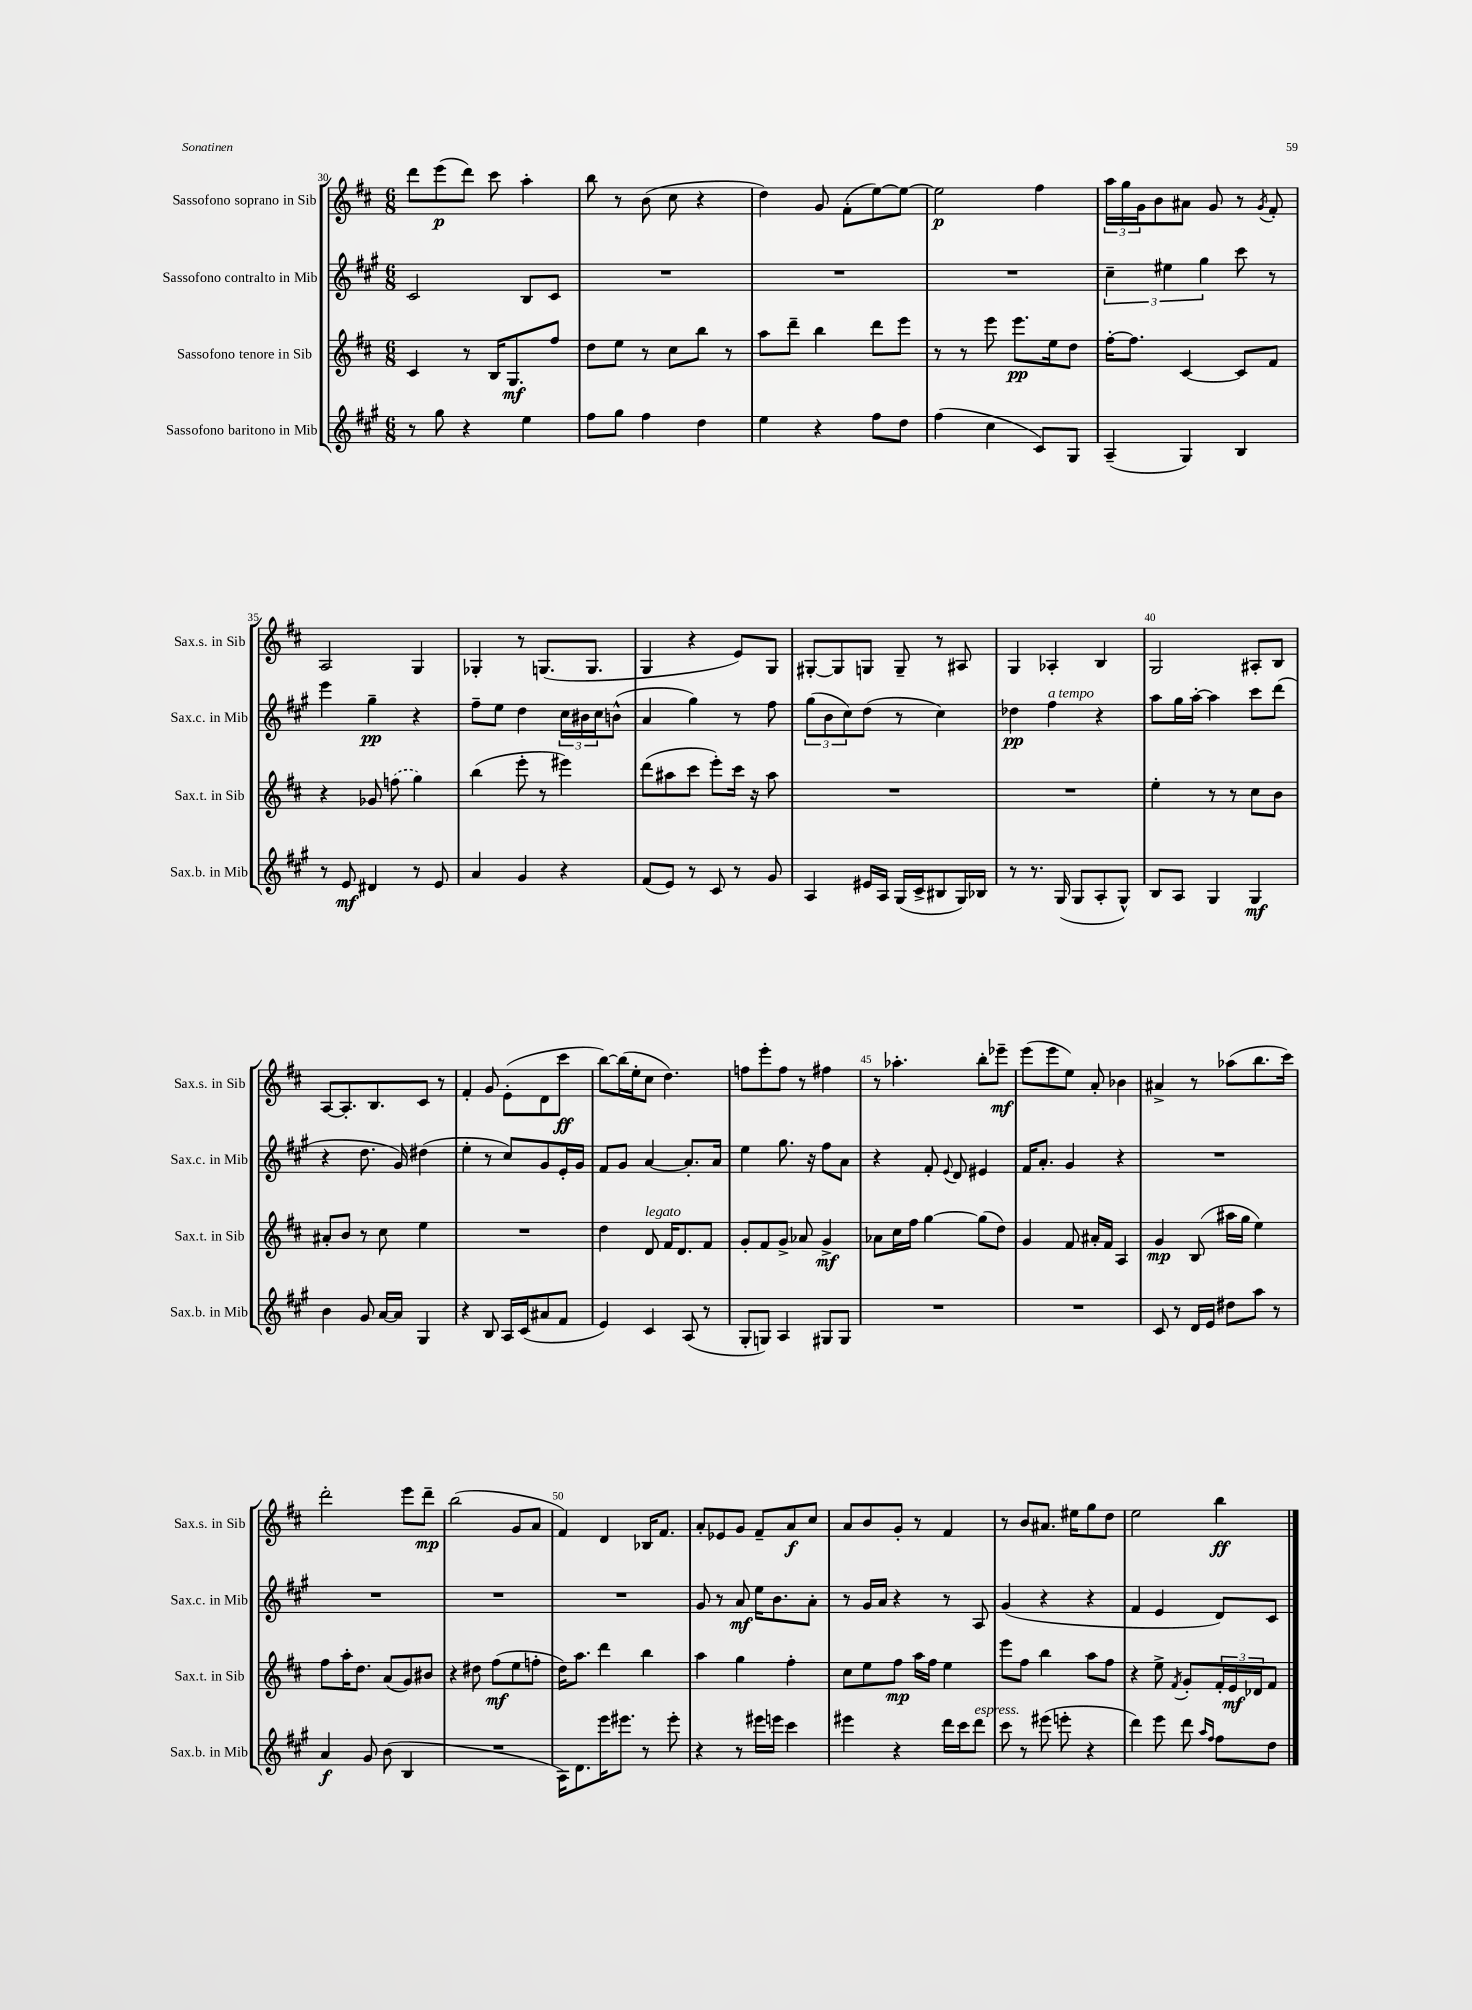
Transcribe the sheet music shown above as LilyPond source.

<<
\new StaffGroup <<
\new Staff = "s0" \with { instrumentName = "Sassofono soprano in Sib" shortInstrumentName = "Sax.s. in Sib" } {
    \clef treble \key d \major \numericTimeSignature \time 6/8
    d'''8 e'''8\p( d'''8) cis'''8 a''4-. |
    b''8 r8 b'8( cis''8 r4 |
    d''4) g'8 fis'8-.( e''8~) e''8~ |
    e''2\p fis''4 |
    \tuplet 3/2 { a''16 g''16 g'16 } b'8 ais'8 g'8 r8 \acciaccatura { g'8 } fis'8-. |
    a2 g4 |
    ges4-. r8 g8.( g8. |
    g4 r4 e'8) g8 |
    gis8~-. gis8 g8 g8-- r8 ais8 |
    g4 aes4-. b4 |
    g2 ais8-. b8 |
    a8~ a8.-. b8. cis'8 r8 |
    fis'4-. g'8 e'8-.( d'8 cis'''8\ff |
    b''8~) b''16( e''16-. cis''8 d''4.) |
    f''8 e'''8-. f''8 r8 fis''4 |
    r8 aes''4.-. b''8-. ees'''8--\mf |
    e'''8( e'''8 e''8) a'8-. bes'4 |
    ais'4-> r8 aes''8( b''8. cis'''16) |
    d'''2-. e'''8 d'''8--\mp |
    b''2( g'8 a'8 |
    fis'4) d'4 bes16 fis'8. |
    a'8-. ees'8 g'8 fis'8-- a'8\f cis''8 |
    a'8 b'8 g'8-. r8 fis'4 |
    r8 b'8 ais'8. eis''16 g''8 d''8 |
    e''2 b''4\ff \bar "|." |
}
\new Staff = "s1" \with { instrumentName = "Sassofono contralto in Mib" shortInstrumentName = "Sax.c. in Mib" } {
    \clef treble \key a \major \numericTimeSignature \time 6/8
    cis'2 b8 cis'8 |
    R2. |
    R2. |
    R2. |
    \tuplet 3/2 { cis''4-- eis''4 gis''4 } cis'''8 r8 |
    e'''4 gis''4--\pp r4 |
    fis''8-- e''8 d''4 \tuplet 3/2 { cis''16 bis'16 cis''16 } b'8-^( |
    a'4 gis''4) r8 fis''8 |
    \tuplet 3/2 { gis''8( b'8 cis''8) } d''8( r8 cis''4) |
    des''4\pp fis''4^\markup { \italic "a tempo" } r4 |
    a''8 gis''16 a''16~-. a''4 cis'''8 d'''8( |
    r4 d''8. gis'16) dis''4( |
    e''4-. r8 cis''8) gis'8 e'16-. gis'16 |
    fis'8 gis'8 a'4~ a'8.-. a'16 |
    e''4 gis''8. r16 fis''8 a'8 |
    r4 fis'8-. \appoggiatura { e'8 } d'8 eis'4 |
    fis'16 a'8.-. gis'4 r4 |
    R2. |
    R2. |
    R2. |
    R2. |
    gis'8 r8 a'8\mf e''16 b'8. a'8-. |
    r8 gis'16 a'16 r4 r8 a8 |
    gis'4( r4 r4 |
    fis'4 e'4 d'8) cis'8 \bar "|." |
}
\new Staff = "s2" \with { instrumentName = "Sassofono tenore in Sib" shortInstrumentName = "Sax.t. in Sib" } {
    \clef treble \key d \major \numericTimeSignature \time 6/8
    cis'4 r8 b16 g8.\mf fis''8 |
    d''8 e''8 r8 cis''8 b''8 r8 |
    a''8 d'''8-- b''4 d'''8 e'''8 |
    r8 r8 e'''8 e'''8.\pp e''16 d''8 |
    fis''16~-. fis''8. cis'4~ cis'8 fis'8 |
    r4 ges'8 \once \slurDashed f''8( g''4) |
    b''4( e'''8-. r8 eis'''4) |
    d'''8( ais''8 cis'''8 e'''8-.) cis'''16 r16 ais''8 |
    R2. |
    R2. |
    e''4-. r8 r8 cis''8 b'8 |
    ais'8-. b'8 r8 cis''8 e''4 |
    R2. |
    d''4 d'8^\markup { \italic "legato" } fis'16 d'8. fis'8 |
    g'8-. fis'8 g'8-> aes'8 g'4->\mf |
    aes'8 cis''16 fis''16 g''4~ g''8( d''8) |
    g'4 fis'8 ais'16-. fis'16 a4 |
    g'4\mp b8( ais''16 g''16 e''4) |
    fis''8 a''16-. d''8. a'8( g'8) bis'8 |
    r4 dis''8 fis''8\mf( e''8 f''8-. |
    d''16) a''8. d'''4 b''4 |
    a''4 g''4 fis''4-. |
    cis''8 e''8 fis''8\mp a''16 fis''16 e''4 |
    e'''8 fis''8 b''4 a''8 fis''8 |
    r4 e''8-> \acciaccatura { fis'8 } g'8-. \tuplet 3/2 { fis'16-. e'16\mf des'16 } fis'8 \bar "|." |
}
\new Staff = "s3" \with { instrumentName = "Sassofono baritono in Mib" shortInstrumentName = "Sax.b. in Mib" } {
    \clef treble \key a \major \numericTimeSignature \time 6/8
    r8 gis''8 r4 e''4 |
    fis''8 gis''8 fis''4 d''4 |
    e''4 r4 fis''8 d''8 |
    fis''4( cis''4 cis'8) gis8 |
    a4--( gis4) b4 |
    r8 e'8\mf dis'4 r8 e'8 |
    a'4 gis'4 r4 |
    fis'8( e'8) r8 cis'8 r8 gis'8 |
    a4 eis'16 a16 gis16( cis'16-> bis8 gis16) bes16 |
    r8 r8. gis16( gis8 a8-. gis8-^) |
    b8 a8 gis4 gis4\mf |
    b'4 gis'8 a'16~ a'16 gis4 |
    r4 b8 a16 cis'16( ais'8 fis'8 |
    e'4) cis'4 a8( r8 |
    gis8-. g8) a4 gis8 gis8 |
    R2. |
    R2. |
    cis'8 r8 d'16 e'16 dis''8 a''8 r8 |
    a'4\f gis'8 b'8( b4 |
    R2. |
    a16) d'8. e'''16 eis'''8. r8 eis'''8-. |
    r4 r8 eis'''16 e'''16 cis'''4 |
    eis'''4 r4 d'''16 cis'''16 d'''8^\markup { \italic "espress." } |
    cis'''8 r8 eis'''8( e'''8-. r4 |
    d'''4) e'''8 d'''8 \grace { a''16 fis''16 } fis''8 d''8 \bar "|." |
}
>>
>>
\layout { \context { \Score currentBarNumber = #30 \override BarNumber.break-visibility = ##(#f #t #t) barNumberVisibility = #(every-nth-bar-number-visible 5) } }
